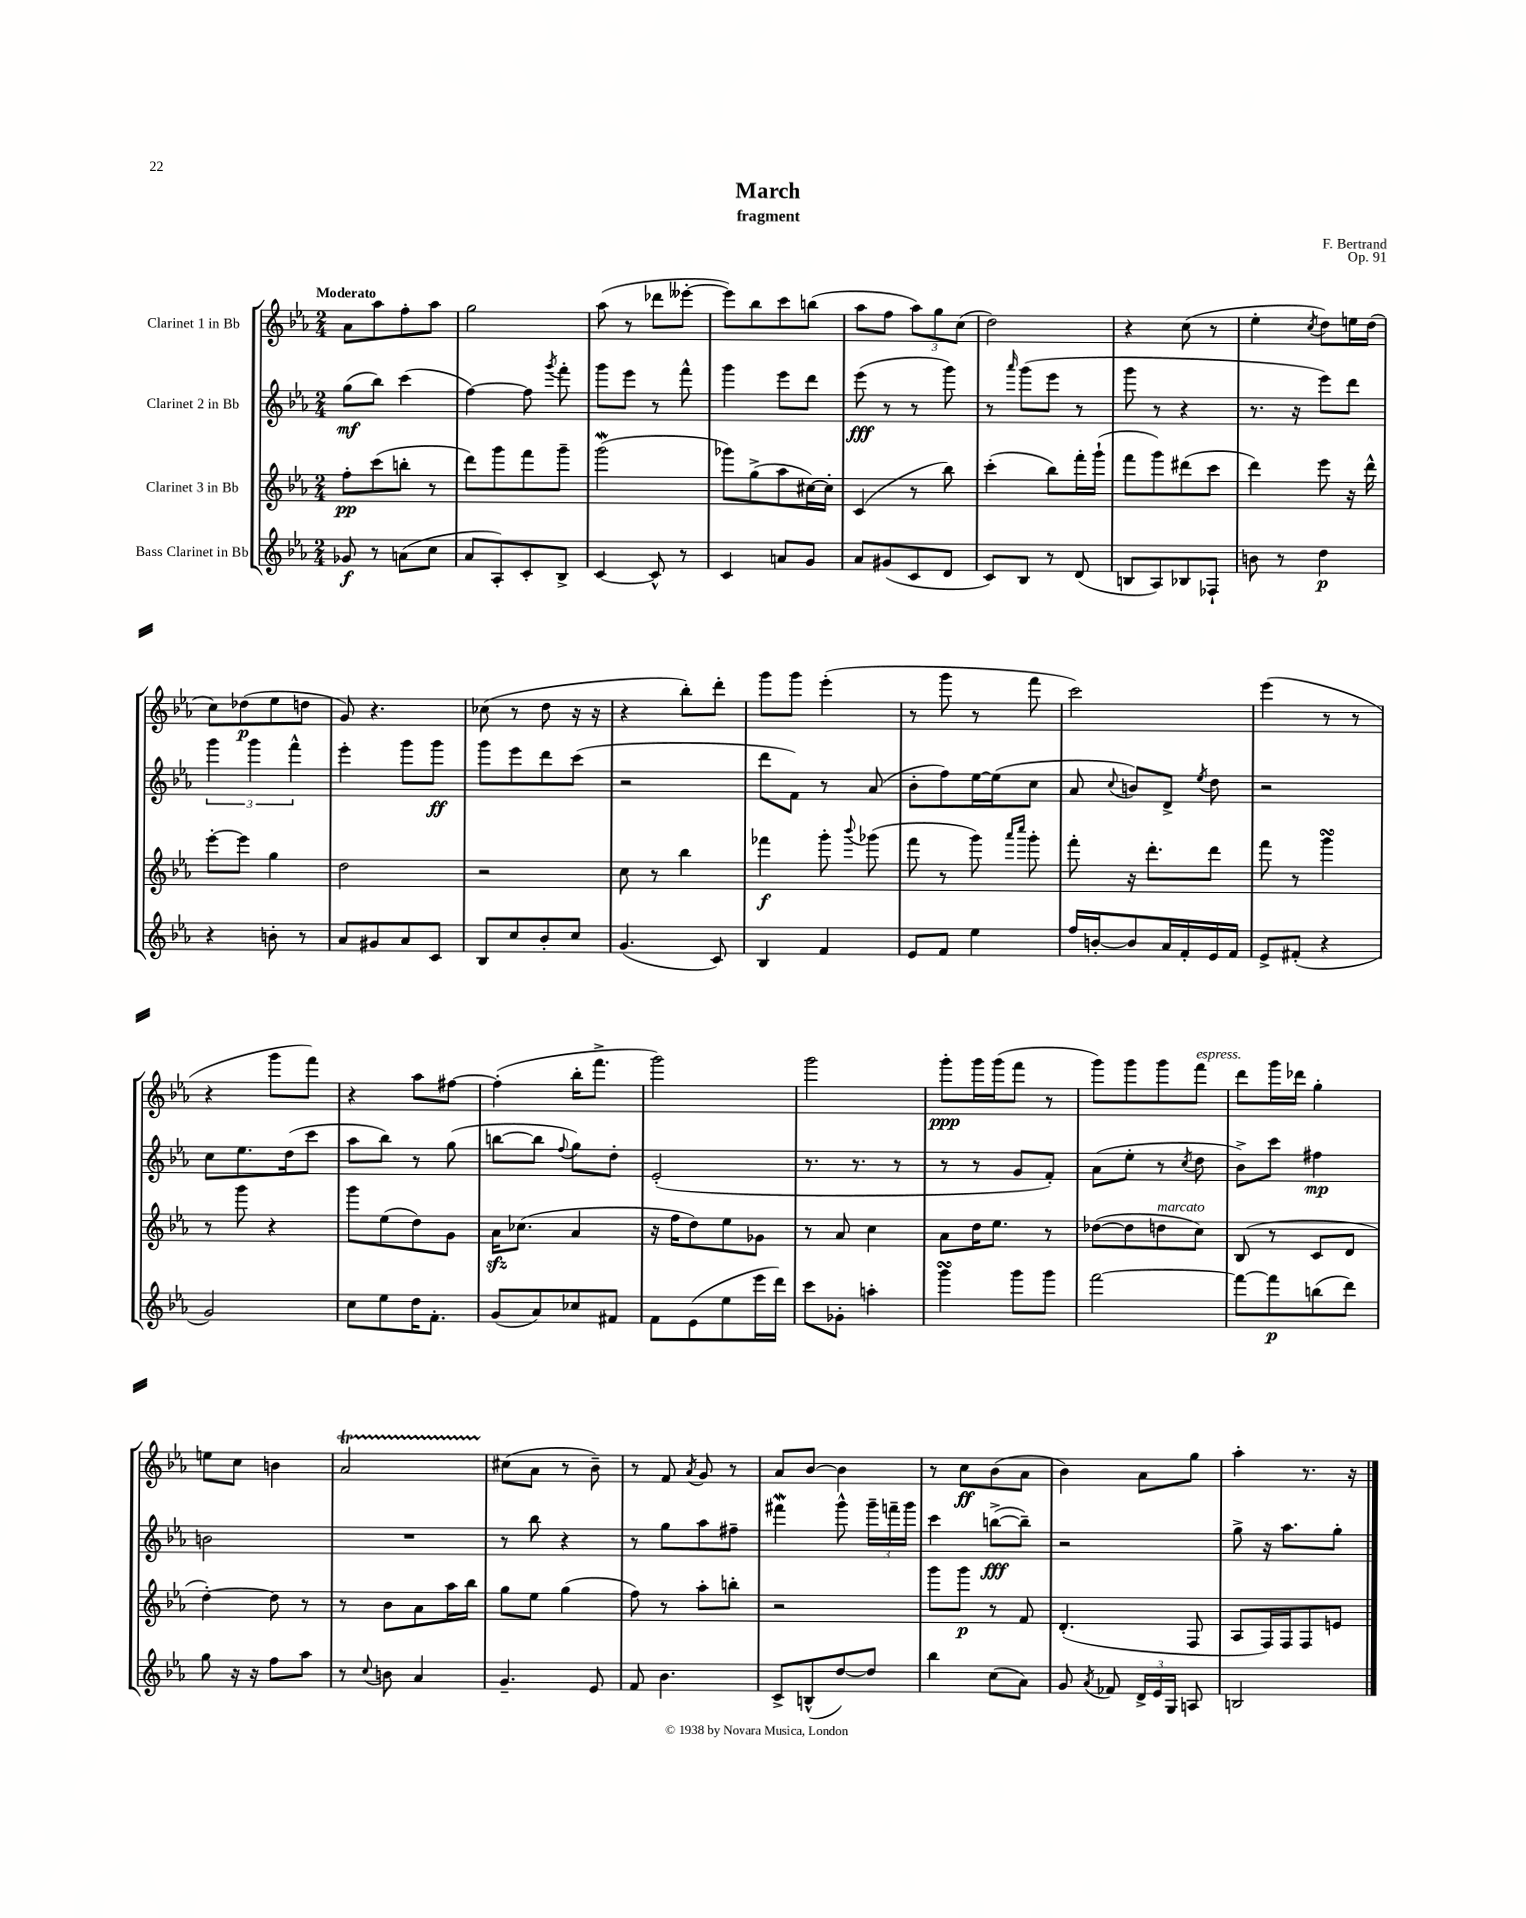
\header { title = "March" composer = "F. Bertrand" subtitle = "fragment" opus = "Op. 91" }
<<
\new StaffGroup <<
\new Staff = "s0" \with { instrumentName = "Clarinet 1 in Bb" } {
    \clef treble \key ees \major \numericTimeSignature \time 2/4 \tempo "Moderato"
    \autoBeamOff aes'8[ aes''8 f''8-. aes''8] |
    g''2 |
    aes''8( r8 des'''8[ eeses'''8]~-. |
    eeses'''8[) bes''8 c'''8 b''8]( |
    aes''8[ f''8] \tuplet 3/2 { aes''8[) g''8 c''8]( } |
    d''2) |
    r4 c''8( r8 |
    ees''4-. \acciaccatura { c''8 } d''8[) e''16 d''16]( |
    c''8[) des''8\p( ees''8 d''8] |
    g'8) r4. |
    ces''8( r8 d''8 r16 r16 |
    r4 bes''8[-.) d'''8]-. |
    g'''8[ g'''8] ees'''4-.( |
    r8 g'''8 r8 f'''8 |
    c'''2) |
    ees'''4( r8 r8 |
    r4 g'''8[ f'''8]) |
    r4 aes''8[ fis''8]~ |
    fis''4-.( bes''16[-. f'''8.]-> |
    g'''2) |
    g'''2 |
    g'''8[-.\ppp g'''16 g'''16( f'''8] r8 |
    g'''8[) g'''8 g'''8 f'''8]^\markup { \italic "espress." } |
    d'''8[ g'''16 des'''16] g''4-. |
    e''8[ c''8] b'4 |
    aes'2\startTrillSpan |
    cis''8[\stopTrillSpan( aes'8] r8 bes'8--) |
    r8 f'8 \acciaccatura { aes'8 } g'8 r8 |
    aes'8[ bes'8]~ bes'4 |
    r8 c''8[\ff bes'8( aes'8] |
    bes'4) aes'8[ g''8] |
    aes''4-. r8. r16 \bar "|." |
}
\new Staff = "s1" \with { instrumentName = "Clarinet 2 in Bb" } {
    \clef treble \key ees \major \numericTimeSignature \time 2/4
    \autoBeamOff g''8[\mf( bes''8]) c'''4( |
    f''4~) f''8 \acciaccatura { g'''8 } f'''8-. |
    g'''8[ ees'''8] r8 f'''8-^ |
    g'''4 ees'''8[ d'''8] |
    ees'''8\fff( r8 r8 g'''8) |
    r8 \grace { aes'''16 } g'''8[( ees'''8] r8 |
    g'''8 r8 r4 |
    r8. r16 ees'''8[) d'''8] |
    \tuplet 3/2 { g'''4 g'''4 f'''4-^ } |
    ees'''4-. g'''8[ g'''8]\ff |
    g'''8[ ees'''8 d'''8 c'''8]( |
    r2 |
    d'''8[ f'8]) r8 aes'8( |
    bes'8[-. f''8) ees''16~ ees''16( c''8] |
    aes'8 \appoggiatura { c''8 } b'8[) d'8]-> \acciaccatura { ees''8 } d''8 |
    r2 |
    c''8[ ees''8. d''16( c'''8] |
    aes''8[ bes''8]) r8 g''8( |
    b''8[~ b''8] \appoggiatura { f''8 } g''8[) d''8]-. |
    ees'2-.( |
    r8. r8. r8 |
    r8 r8 g'8[ f'8]-.) |
    aes'8[( ees''8]-. r8 \acciaccatura { c''8 } d''8 |
    bes'8[->) c'''8] fis''4\mp |
    b'2 |
    R2 |
    r8 bes''8 r4 |
    r8 g''8[ aes''8 fis''8]-- |
    fis'''4\mordent g'''8-^ \tuplet 3/2 { g'''16[-- f'''16-- g'''16] } |
    c'''4 b''8[~->\fff( b''8]--) |
    r2 |
    g''8-> r16 aes''8.[ g''8]-. \bar "|." |
}
\new Staff = "s2" \with { instrumentName = "Clarinet 3 in Bb" } {
    \clef treble \key ees \major \numericTimeSignature \time 2/4
    \autoBeamOff f''8[-.\pp c'''8( b''8]-. r8 |
    d'''8[) g'''8 f'''8 g'''8]-- |
    g'''2\mordent( |
    ges'''8[) g''8->( aes''8 cis''16~) cis''16]-. |
    c'4( r8 bes''8) |
    c'''4-.( bes''8[) f'''16-. g'''16]-!( |
    f'''8[ g'''8) dis'''8( c'''8] |
    d'''4) ees'''8 r16 d'''16-^ |
    ees'''8[~-. ees'''8] g''4 |
    d''2 |
    r2 |
    c''8 r8 bes''4 |
    fes'''4\f g'''8-. \appoggiatura { bes'''8 } ges'''8( |
    f'''8 r8 g'''8) \grace { aes'''16[ c''''16] } g'''8-. |
    f'''8-. r16 d'''8.[-. d'''8] |
    f'''8 r8 g'''4\turn |
    r8 g'''8 r4 |
    g'''8[ ees''8( d''8) g'8] |
    aes'16[\sfz ces''8.]( aes'4 |
    r16 f''16[ d''8) ees''8 ges'8] |
    r8 aes'8 c''4 |
    aes'8[ d''16 ees''8.] r8 |
    des''8[~( des''8 d''8^\markup { \italic "marcato" } c''8]) |
    bes8( r8 c'8[ d'8] |
    d''4~-.) d''8 r8 |
    r8 bes'8[ aes'8 aes''16 bes''16] |
    g''8[ ees''8] g''4( |
    f''8) r8 aes''8[-. b''8]-. |
    r2 |
    g'''8[ g'''8]\p r8 f'8 |
    d'4.-.( f8 |
    aes8[ f16) f16 f8 e'8] \bar "|." |
}
\new Staff = "s3" \with { instrumentName = "Bass Clarinet in Bb" } {
    \clef treble \key ees \major \numericTimeSignature \time 2/4
    \autoBeamOff ges'8\f r8 a'8[( c''8] |
    aes'8[ aes8-.) c'8-. bes8]-> |
    c'4~ c'8-^ r8 |
    c'4 a'8[ g'8] |
    aes'8[ gis'8( c'8 d'8] |
    c'8[) bes8] r8 d'8( |
    b8[ aes8) bes8 fes8]-! |
    b'8 r8 d''4\p |
    r4 b'8-. r8 |
    aes'8[ gis'8 aes'8 c'8] |
    bes8[ c''8 bes'8-. c''8] |
    g'4.( c'8) |
    bes4 f'4 |
    ees'8[ f'8] ees''4 |
    f''16[ b'16~-. b'8 aes'16 f'16-. ees'16 f'16] |
    ees'8[-> fis'8]-.( r4 |
    g'2) |
    c''8[ ees''8 d''16 f'8.]-. |
    g'8[( aes'8) ces''8 fis'8] |
    f'8[ ees'8( ees''8 ees'''16 d'''16]) |
    c'''8[ ges'8]-. a''4-. |
    g'''4\turn g'''8[ g'''8] |
    f'''2~ |
    f'''8[~ f'''8\p b''8( d'''8]) |
    g''8 r16 r16 f''8[ aes''8] |
    r8 \appoggiatura { c''8 } b'8 aes'4 |
    g'4.-- ees'8 |
    f'8 bes'4. |
    c'8[-> b8-^( d''8~) d''8] |
    bes''4 c''8[( aes'8]) |
    g'8 \acciaccatura { aes'8 } fes'8 \tuplet 3/2 { d'16[-> ees'16 g16] } a8 |
    b2 \bar "|." |
}
>>
>>
\layout { \context { \Score \remove "Bar_number_engraver" } }
